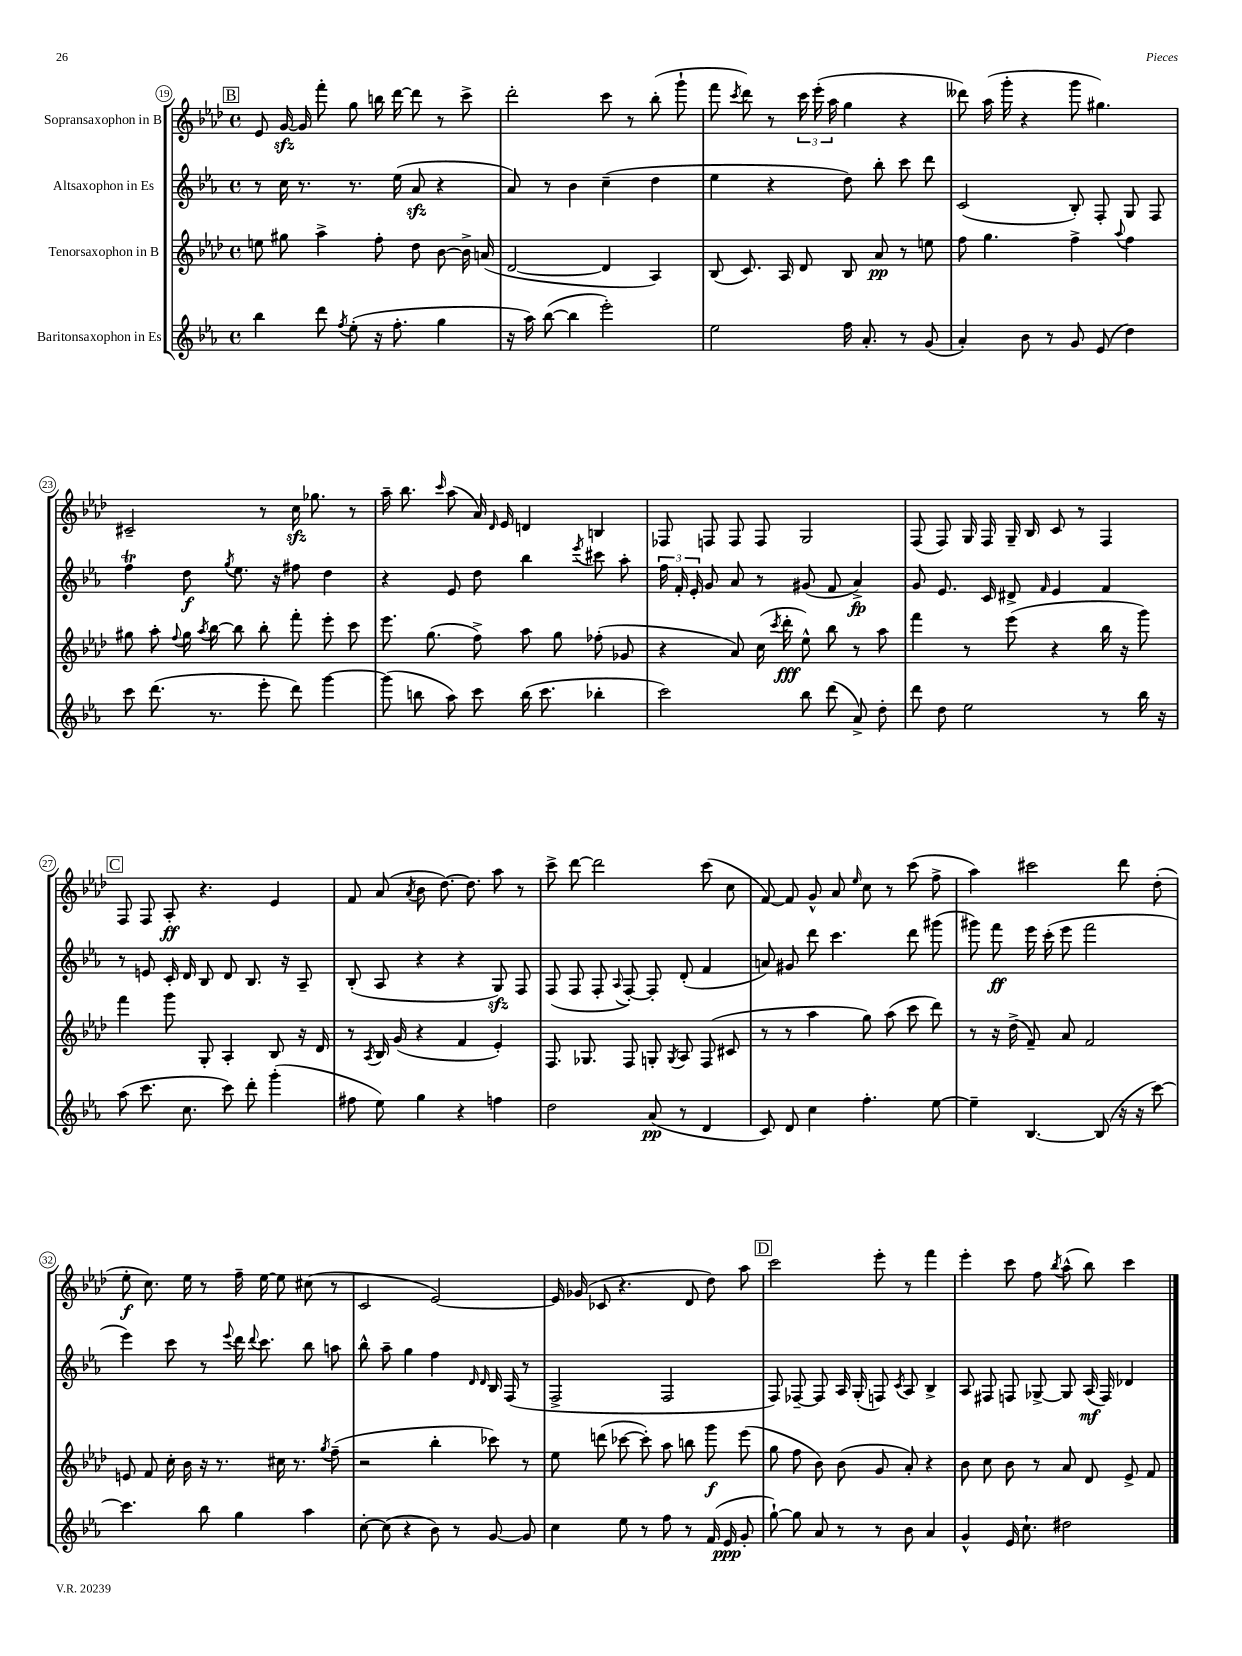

**kern	**dynam	**kern	**dynam	**kern	**dynam	**kern	**dynam
*part4	*part4	*part3	*part3	*part2	*part2	*part1	*part1
*staff4	*staff4	*staff3	*staff3	*staff2	*staff2	*staff1	*staff1
*I"Baritonsaxophon in Es	*	*I"Tenorsaxophon in B	*	*I"Altsaxophon in Es	*	*I"Sopransaxophon in B	*
*clefG2	*	*clefG2	*	*clefG2	*	*clefG2	*
*k[b-e-a-]	*	*k[b-e-a-d-]	*	*k[b-e-a-]	*	*k[b-e-a-d-]	*
*M4/4	*	*M4/4	*	*M4/4	*	*M4/4	*
*met(c)	*	*met(c)	*	*met(c)	*	*met(c)	*
!!LO:REH:place=s1:t=B
=19	=19	=19	=19	=19	=19	=19	=19
4bb-\	.	8een\	.	8r	.	8e-/	.
.	.	8gg#X\	.	16cc\	.	[16gzz/	.
.	.	.	.	8.r	.	16g/]	.
8ddd\	.	4aa-^\	.	.	.	8fff'\	.
8qff/	.	.	.	.	.	.	.
(8ee-'\	.	.	.	8.r	.	8gg\	.
16r	.	8ff'\	.	.	.	16bbn\	.
8.ff'\	.	.	.	(16ee-\	.	[16ddd-\	.
.	.	8dd-\	.	8a-zz/	.	8ddd-\]	.
4gg\	.	[8b-\	.	4r	.	8r	.
.	.	16b-^\]	.	.	.	8ccc^\	.
.	.	(16an/	.	.	.	.	.
=20	=20	=20	=20	=20	=20	=20	=20
16r	.	[2d-/	.	8a-/)	.	2ddd-'\	.
16aa-\)	.	.	.	.	.	.	.
([8bb-\	.	.	.	8r	.	.	.
4bb-\]	.	.	.	4b-\	.	.	.
2eee-'\)	.	4d-/]	.	(4cc~\	.	8ccc\	.
.	.	.	.	.	.	8r	.
.	.	4A-/)	.	4dd\	.	(8bb-'\	.
.	.	.	.	.	.	8ggg`\	.
=21	=21	=21	=21	=21	=21	=21	=21
2ee-\	.	(8B-/	.	4ee-\	.	8fff\	.
.	.	.	.	.	.	8qccc/	.
.	.	8.c/)	.	.	.	8ddd-\)	.
.	.	.	.	4r	.	8r	.
.	.	16A-/	.	.	.	.	.
.	.	8d-/	.	.	.	24ccc\	.
.	.	.	.	.	.	(24eee-'\	.
.	.	.	.	.	.	24aa-\	.
16ff\	.	8B-/	.	8dd\)	.	4gg\	.
8.a-'/	.	.	.	.	.	.	.
.	.	8a-/	pp	8bb-'\	.	.	.
8r	.	8r	.	8ccc\	.	4r	.
(8g/	.	8een\	.	8ddd\	.	.	.
=22	=22	=22	=22	=22	=22	=22	=22
4a-'/)	.	8ff\	.	(2c/	.	8ddd--X\)	.
.	.	4.gg\	.	.	.	(16aa-\	.
.	.	.	.	.	.	16ggg'\	.
8b-\	.	.	.	.	.	4r	.
8r	.	.	.	.	.	.	.
8g/	.	4ff^\	.	8B-'/)	.	8ggg\	.
(8e-/	.	.	.	8F'/	.	4.gg#X\)	.
.	.	8qqaa-/	.	.	.	.	.
4dd\)	.	4ff\	.	8G/	.	.	.
.	.	.	.	8F/	.	.	.
!!LO:LB:g=z
=23	=23	=23	=23	=23	=23	=23	=23
8ccc\	.	8gg#X\	.	4ffT\	.	2c#X~/	.
(8.ddd\	.	8aa-'\	.	.	.	.	.
.	.	8qqff/	.	.	.	.	.
.	.	16gg#\	.	8dd\	f	.	.
.	.	8qaa-/	.	.	.	.	.
8.r	.	[16bb-\	.	.	.	.	.
.	.	.	.	8qgg/	.	.	.
.	.	8bb-\]	.	8.ee-\	.	.	.
8eee-'\	.	8bb-'\	.	.	.	8r	.
.	.	.	.	16r	.	.	.
8ddd\)	.	8fff'\	.	8ff#X\	.	16cczz\	.
.	.	.	.	.	.	8.gg-X\	.
[4ggg\	.	8eee-'\	.	4dd\	.	.	.
.	.	8ccc\	.	.	.	8r	.
=24	=24	=24	=24	=24	=24	=24	=24
(8ggg\]	.	8.eee-\	.	4r	.	16aa-~\	.
.	.	.	.	.	.	8.bb-\	.
8bbn\	.	.	.	.	.	.	.
.	.	(8.gg\	.	.	.	.	.
.	.	.	.	.	.	16qqccc/	.
8aa-\)	.	.	.	8e-/	.	(8aa-\	.
8ccc\	.	8ff^\)	.	8dd\	.	16a-/)	.
.	.	.	.	.	.	16qqd-/	.
.	.	.	.	.	.	16e-/	.
(16bb\	.	8aa-\	.	4bb-\	.	4dn/	.
8.ccc\	.	.	.	.	.	.	.
.	.	8gg\	.	.	.	.	.
.	.	.	.	8qeee-/	.	.	.
4bb-X'\	.	(8ff-X'\	.	8ccc#X\	.	4Bn/	.
.	.	8g-X/	.	8aa-'\	.	.	.
=25	=25	=25	=25	=25	=25	=25	=25
2ccc\)	.	4r	.	24ff\	.	8F-X/	.
.	.	.	.	24f'/	.	.	.
.	.	.	.	24e-'/	.	.	.
.	.	.	.	8g/	.	8Fn/	.
.	.	8a-/)	.	8a-/	.	8F/	.
.	.	(16cc\	.	8r	.	8F/	.
.	.	8qccc/	.	.	.	.	.
.	.	16ddd-'\	fff	.	.	.	.
8bb-\	.	8ee-^^\)	.	(8g#X/	.	2G/	.
(8ddd\	.	8bb-\	.	8f/	.	.	.
8a-^/)	.	8r	.	4a-^/)	fp	.	.
8dd'\	.	8aa-\	.	.	.	.	.
=26	=26	=26	=26	=26	=26	=26	=26
8ddd\	.	4fff\	.	8g/	.	(8F/	.
8dd\	.	.	.	8.e-/	.	8F/)	.
2ee-\	.	8r	.	.	.	16G/	.
.	.	.	.	16c/	.	16F/	.
.	.	(8eee-\	.	8d#X^/	.	16G~/	.
.	.	.	.	.	.	16B-/	.
.	.	.	.	16qqf/	.	.	.
.	.	4r	.	4e-/	.	8c/	.
.	.	.	.	.	.	8r	.
8r	.	16bb-\	.	4f/	.	4F/	.
.	.	16r	.	.	.	.	.
16bb-\	.	8ggg\)	.	.	.	.	.
16r	.	.	.	.	.	.	.
!!LO:LB:g=z
!!LO:REH:place=s1:t=C
=27	=27	=27	=27	=27	=27	=27	=27
(8aa-\	.	4fff\	.	8r	.	8F/	.
8.ccc\	.	.	.	8en/	.	8F/	.
.	.	8ggg\	.	16c'/	.	8A-'/	ff
8.cc\	.	.	.	16d/	.	.	.
.	.	8G'/	.	8B-/	.	4.r	.
8ccc\)	.	4A-'/	.	8d/	.	.	.
8ddd'\	.	.	.	8.B-/	.	.	.
(4ggg'\	.	8B-/	.	.	.	4e-/	.
.	.	.	.	16r	.	.	.
.	.	16r	.	8A-~/	.	.	.
.	.	16d-/	.	.	.	.	.
=28	=28	=28	=28	=28	=28	=28	=28
8ff#X\	.	8r	.	(8B-'/	.	8f/	.
.	.	8qA-/	.	.	.	.	.
8ee-\)	.	16B-/	.	8A-/	.	(8a-/	.
.	.	(16g/	.	.	.	.	.
.	.	.	.	.	.	8qa-/	.
4gg\	.	4r	.	4r	.	8b-\	.
.	.	.	.	.	.	[8.dd-\)	.
4r	.	4f/	.	4r	.	.	.
.	.	.	.	.	.	8.dd-\]	.
4ffn\	.	4e-'/)	.	8Gzz/)	.	8aa-\	.
.	.	.	.	8F/	.	8r	.
=29	=29	=29	=29	=29	=29	=29	=29
2dd\	.	8.F/	.	(8F/	.	8ccc^\	.
.	.	.	.	8F/	.	[8ddd-\	.
.	.	8.G-X/	.	.	.	.	.
.	.	.	.	8F'/	.	2ddd-\]	.
.	.	.	.	8qqA-/	.	.	.
.	.	8F/	.	[8F'/)	.	.	.
(8a-/	pp	8Gn'/	.	8F'/]	.	.	.
.	.	8qG/	.	.	.	.	.
8r	.	8A-/	.	(8d'/	.	.	.
4d/	.	(8F/	.	4f/	.	(8ccc\	.
.	.	8c#X/	.	.	.	8cc\	.
=30	=30	=30	=30	=30	=30	=30	=30
8c/)	.	8r	.	8an/)	.	[8f/)	.
8d/	.	8r	.	8g#X/	.	8f/]	.
4cc\	.	4aa-\	.	8ddd\	.	8g^^/	.
.	.	.	.	4.ccc\	.	8a-/	.
.	.	.	.	.	.	16qqee-/	.
4.ff'\	.	8gg\)	.	.	.	8cc\	.
.	.	(8aa-\	.	.	.	8r	.
.	.	8ccc\	.	8ddd\	.	(8ccc\	.
[8ee-\	.	8ddd-\)	.	(8ggg#X\	.	8ff^\	.
=31	=31	=31	=31	=31	=31	=31	=31
4ee-~\]	.	8r	.	8ggg#X\)	.	4aa-\)	.
.	.	16r	.	8fff\	ff	.	.
.	.	(16dd-^\	.	.	.	.	.
[4.B-/	.	8f~/)	.	16eee-\	.	2ccc#X\	.
.	.	.	.	(16ccc'\	.	.	.
.	.	8a-/	.	8eee-\	.	.	.
.	.	2f/	.	2fff\	.	.	.
(8B-/]	.	.	.	.	.	.	.
16r	.	.	.	.	.	8ddd-\	.
16r	.	.	.	.	.	.	.
[8ccc\)	.	.	.	.	.	(8dd-'\	.
!!LO:LB:g=z
=32	=32	=32	=32	=32	=32	=32	=32
4.ccc\]	.	8en/	.	4eee-\)	.	8ee-'\	f
.	.	8f/	.	.	.	8.cc\)	.
.	.	16cc'\	.	8ccc\	.	.	.
.	.	16b-\	.	.	.	16ee-\	.
8bb-\	.	16r	.	8r	.	8r	.
.	.	8.r	.	.	.	.	.
.	.	.	.	8qqeee-/	.	.	.
4gg\	.	.	.	16ddd\	.	16ff~\	.
.	.	.	.	8qqddd/	.	.	.
.	.	.	.	8.ccc\	.	[16ee-\	.
.	.	16cc#X\	.	.	.	8ee-\]	.
.	.	8.r	.	.	.	.	.
4aa-\	.	.	.	8bb-\	.	(8cc#X\	.
.	.	8qgg/	.	.	.	.	.
.	.	(8ff~\	.	8aan\	.	8r	.
=33	=33	=33	=33	=33	=33	=33	=33
[8cc'\	.	2r	.	8bb-^^\	.	2c/	.
(8cc\]	.	.	.	8aa-~\	.	.	.
4r	.	.	.	4gg\	.	.	.
8b-\)	.	4bb-'\	.	4ff\	.	[2e-/)	.
8r	.	.	.	.	.	.	.
.	.	.	.	16qqd/	.	.	.
.	.	.	.	16qqd/	.	.	.
[8g/	.	8ccc-X\)	.	16B-/	.	.	.
.	.	.	.	(16F/	.	.	.
8g/]	.	8r	.	8r	.	.	.
=34	=34	=34	=34	=34	=34	=34	=34
4cc\	.	8ee-\	.	2F^/	.	16e-/]	.
.	.	.	.	.	.	(16g-X/	.
.	.	(8dddn\	.	.	.	8c-X/	.
8ee-\	.	[8ccc-X\	.	.	.	4.r	.
8r	.	8ccc-'\])	.	.	.	.	.
8ff\	.	8aa-\	.	2F/	.	.	.
8r	.	8bbn\	.	.	.	8d-/	.
(16f/	.	8ggg\	f	.	.	8dd-\)	.
16e-/	ppp	.	.	.	.	.	.
8g'/	.	(8eee-\	.	.	.	8aa-\	.
!!LO:REH:place=s1:t=D
=35	=35	=35	=35	=35	=35	=35	=35
[8gg`\)	.	8gg\	.	8F/)	.	2ccc\	.
8gg\]	.	8ff\	.	[8F-X~/	.	.	.
8a-/	.	8b-\)	.	8F-/]	.	.	.
8r	.	(8b-\	.	16A-/	.	.	.
.	.	.	.	(16G'/	.	.	.
8r	.	8g/	.	8Fn/)	.	8eee-'\	.
.	.	.	.	8qc/	.	.	.
8b-\	.	8a-'/)	.	8A-/	.	8r	.
4a-/	.	4r	.	4B-^/	.	4fff\	.
=36	=36	=36	=36	=36	=36	=36	=36
4g^^/	.	8b-\	.	8A-/	.	4eee-'\	.
.	.	8cc\	.	8F#X/	.	.	.
16e-/	.	8b-\	.	8Fn/	.	8ccc\	.
8.cc`\	.	.	.	.	.	.	.
.	.	8r	.	[8G-X^/	.	8ff\	.
.	.	.	.	.	.	8qbb-/	.
2dd#X\	.	8a-/	.	8G-/]	.	(8aa-^^\	.
.	.	8d-/	.	(16A-/	mf	8bb-\)	.
.	.	.	.	16F/)	.	.	.
.	.	8e-^/	.	4d-X/	.	4ccc\	.
.	.	8f/	.	.	.	.	.
==	==	==	==	==	==	==	==
*-	*-	*-	*-	*-	*-	*-	*-
